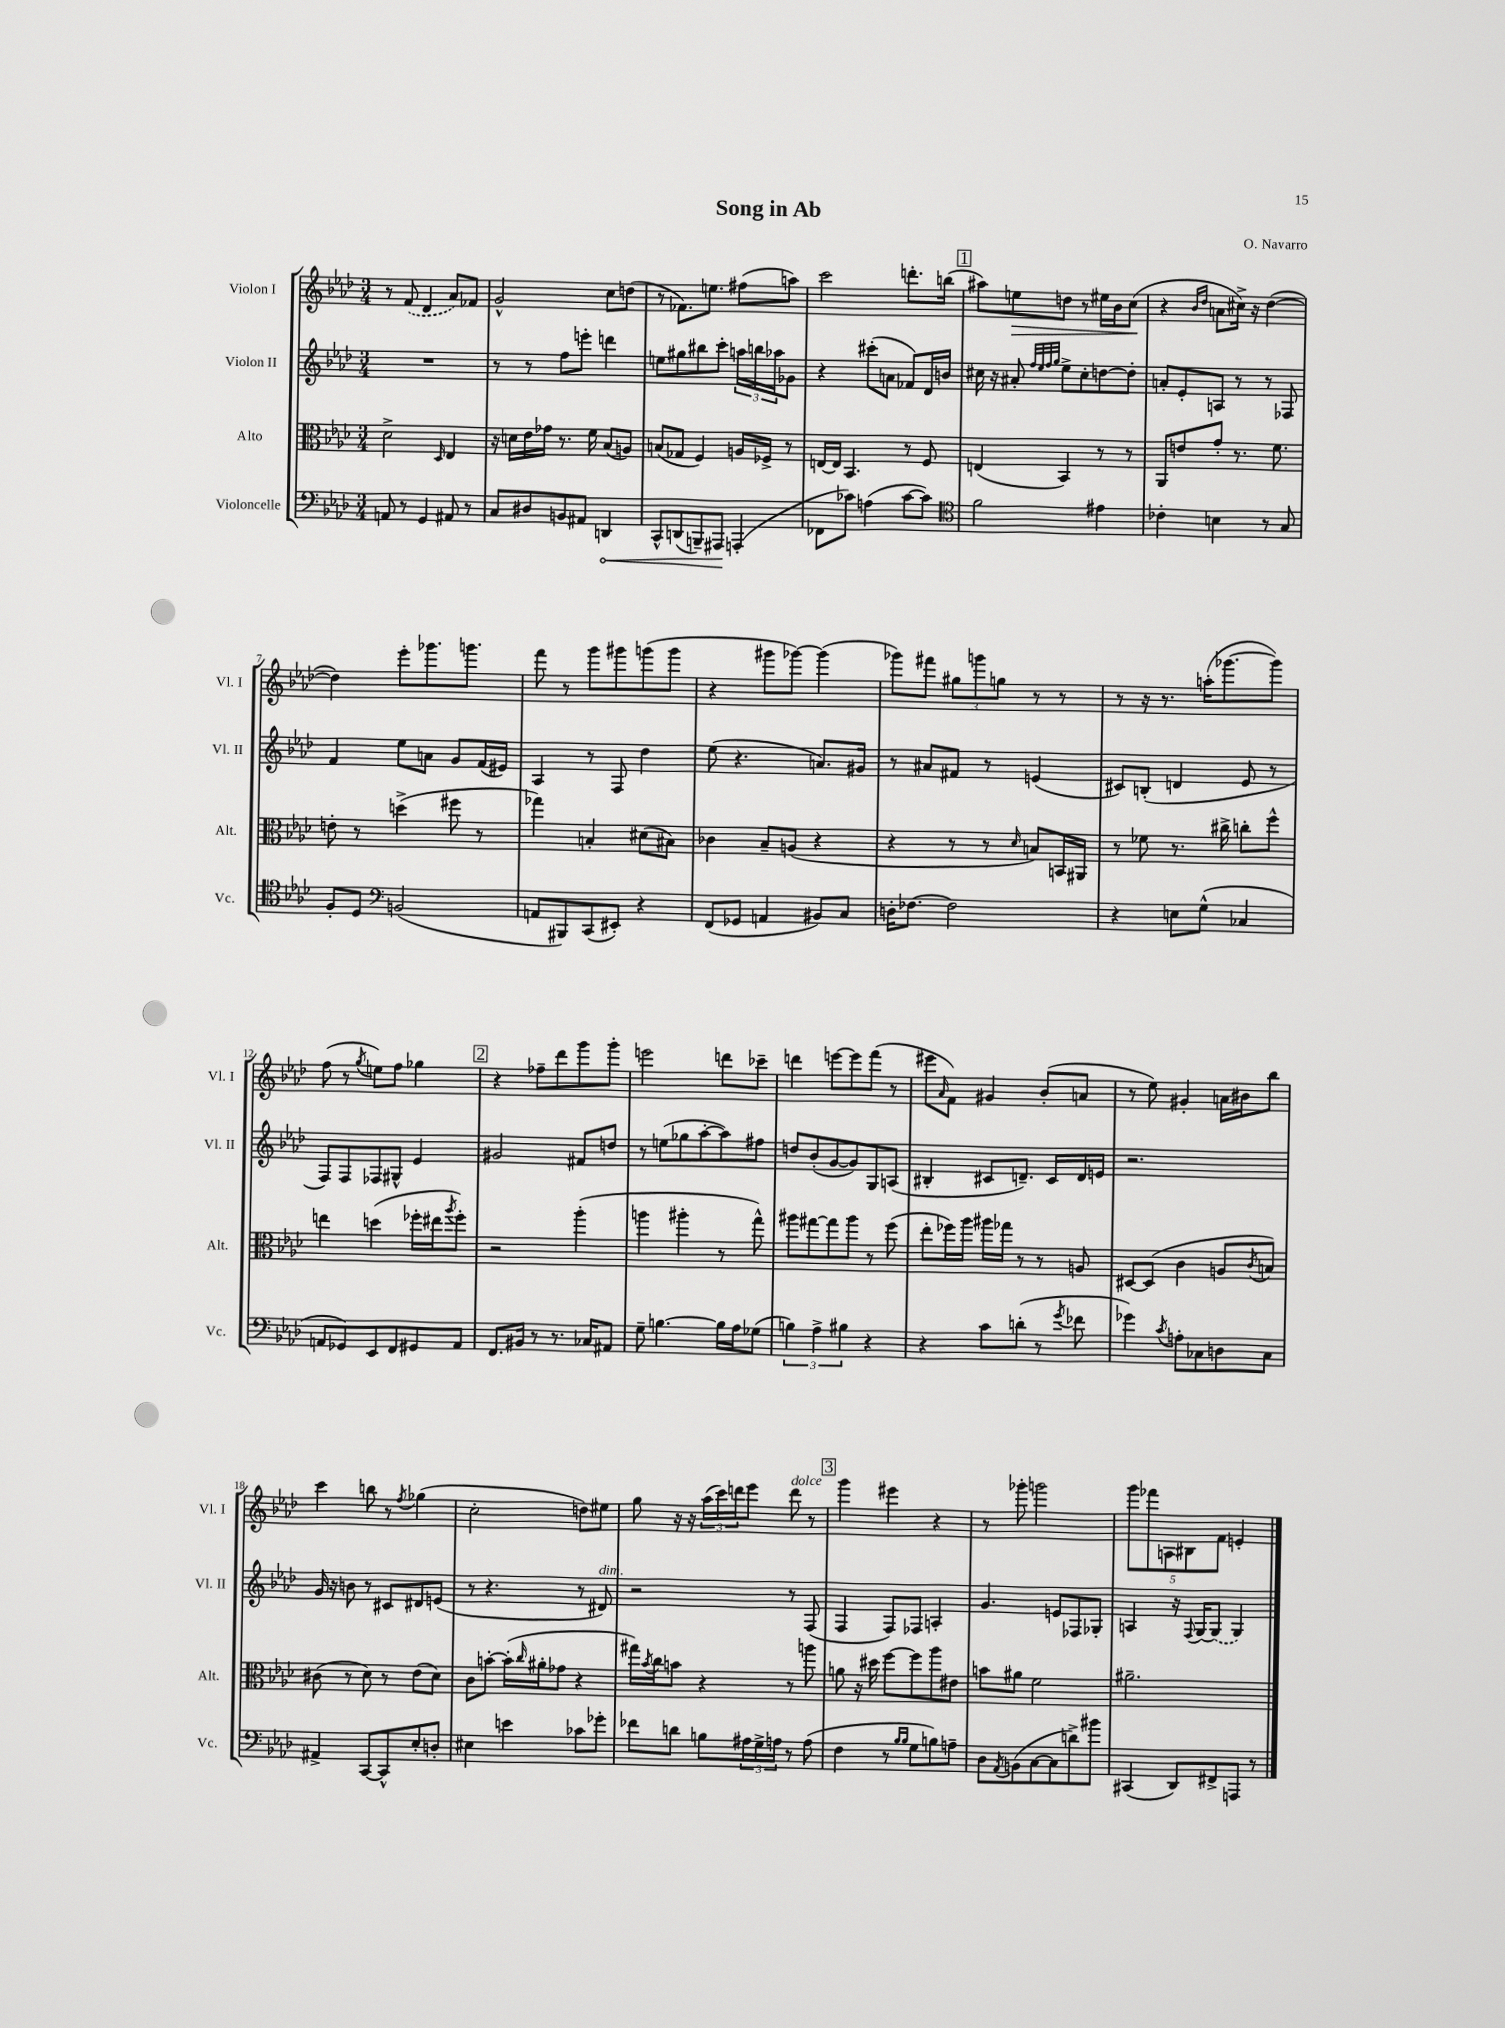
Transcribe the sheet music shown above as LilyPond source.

\header { title = "Song in Ab" composer = "O. Navarro" }
<<
\new StaffGroup <<
\new Staff = "s0" \with { instrumentName = "Violon I" shortInstrumentName = "Vl. I" } {
    \clef treble \key aes \major \numericTimeSignature \time 3/4
    r8 \once \slurDashed f'8( des'4 aes'8) fes'8 |
    g'2-^ c''8 d''8( |
    r8 fes'8.) e''8. fis''8( a''8) |
    c'''2 d'''8.-. b''16( |
    \mark \markup { \box "1" } ais''8) e''8\> d''8 r8 eis''16 bes'16 c''8\!( |
    r4 \grace { bes'16 des''16 } a'8 cis''16->) r16 des''4~( |
    des''4) ees'''8-. ges'''8. g'''8. |
    f'''8 r8 g'''8 gis'''8 g'''8( g'''8 |
    r4 gis'''8 ges'''8~) ges'''4( |
    ges'''8) fis'''8 \tuplet 3/2 { gis''8 g'''8 g''8 } r8 r8 |
    r8 r16 r8. a''16-.( ges'''8.~ ges'''8) |
    f''8( r8 \acciaccatura { g''8 } e''8) f''8 ges''4 |
    \mark \markup { \box "2" } r4 fes''8-- des'''8 g'''8 g'''8-. |
    e'''2 d'''8 ces'''8-- |
    d'''4 e'''8~ e'''8 f'''8( r8 |
    eis'''8 \grace { aes'16 } f'8) gis'4 bes'8-.( a'8 |
    r8 ees''8) gis'4-. a'16 bis'16 bes''8 |
    c'''4 b''8 r8 \acciaccatura { f''8 } ges''4( |
    c''2-. d''8) eis''8 |
    g''8 r16 r16 \tuplet 3/2 { aes''16( c'''16) d'''16 } ees'''8 d'''8^\markup { \italic "dolce" } r8 |
    \mark \markup { \box "3" } g'''4 eis'''4 r4 |
    r8 ges'''8-. g'''2 |
    \tuplet 5/4 { g'''8 fes'''8 a8 bis8 f'8 } e'4-. \bar "|." |
}
\new Staff = "s1" \with { instrumentName = "Violon II" shortInstrumentName = "Vl. II" } {
    \clef treble \key aes \major \numericTimeSignature \time 3/4
    R2. |
    r8 r8 f''8 e'''8-. d'''4 |
    e''8 gis''8 bis''8 c'''8-. \tuplet 3/2 { a''16 b''16 aes''16 } ges'8 |
    r4 cis'''8-.( a'8 fes'8) des'16 b'16 |
    \mark \markup { \box "1" } cis''16 r16 ais'8-. \grace { f''32 ees''32 f''32 g''32 } ees''8-> cis''8-. d''8~ d''8-. |
    a'8-. ees'8-. a8 r8 r8 fes8 |
    f'4 ees''8 a'8 g'8 f'16( eis'16) |
    aes4 r8 f8 des''4 |
    ees''8( r4. a'8.) gis'16 |
    r8 ais'8 fis'8 r8 e'4( |
    cis'8) b8-.( d'4 ees'8 r8 |
    f8) f8 fes8 gis8-^ ees'4 |
    \mark \markup { \box "2" } gis'2 fis'8 d''8 |
    r8 e''8( ges''8 aes''8~-. aes''8) fis''8 |
    d''8 bes'8-.( g'8~ g'8) g8 a8( |
    bis4-. cis'8 d'8.--) cis'16 d'16 e'16 |
    r2. |
    g'16 r16 b'8 r8 cis'8 dis'8 e'8( |
    r8 r4. r8 dis'8^\markup { \italic "dim." }) |
    r2 r8 f8( |
    \mark \markup { \box "3" } f4 f8) fes8 a4-. |
    g'4. e'8 fes8 ges8-. |
    a4 r16 \appoggiatura { f8 } g16~ \once \slurDashed g8( g4) \bar "|." |
}
\new Staff = "s2" \with { instrumentName = "Alto" shortInstrumentName = "Alt." } {
    \clef alto \key aes \major \numericTimeSignature \time 3/4
    des'2-> \grace { des16 } ees4 |
    r16 d'16 ees'16 ges'16 r8. f'16 bes8( a8) |
    b8( ges8 f4) a16 fes16-> r8 |
    e16~ e16 bes,4. r8 f8 |
    \mark \markup { \box "1" } e4( bes,4) r8 r8 |
    aes,8 e'8 g'8-. r8. f'8. |
    e'8-. r8 d''4->( fis''8 r8 |
    ges''4) b4-. dis'8( bis8) |
    ces'4 bes8-- a8( r4 |
    r4 r8 r8 \grace { des'16 } b8) b,16 ais,16 |
    r8 fes'8 r8. cis''16-> c''8-. f''8-^ |
    e''4 d''4( fes''16-. eis''16 \acciaccatura { aes''8 } fes''8-.) |
    \mark \markup { \box "2" } r2 aes''4-.( |
    a''4 ais''4-. r8 g''8-^) |
    ais''8 gis''8~ gis''8 ais''8 r8 f''8( |
    ees''8-. fes''16) aes''16 ais''16 ges''16 r8 r8 a8 |
    dis8~ dis8( c'4 a8 \acciaccatura { c'8 } b8) |
    cis'8( r8 des'8) r8 ees'8( des'8) |
    c'8 b'8~-. b'16-.( \grace { c''16 } ais'16-. ges'8 r4 |
    gis''16) \acciaccatura { bes'8 } c''16 b'8 r4 r8 a''8 |
    \mark \markup { \box "3" } a'8 r16 dis''16 f''8~ f''8 aes''8 eis'8 |
    b'8 ais'8 f'2 |
    ais'2.-- \bar "|." |
}
\new Staff = "s3" \with { instrumentName = "Violoncelle" shortInstrumentName = "Vc." } {
    \clef bass \key aes \major \numericTimeSignature \time 3/4
    a,8 r8 g,4 ais,8 r8 |
    c8 dis8 b,8 ais,8 \once \override Hairpin.circled-tip = ##t d,4\< |
    c,8-^ d,8( b,,8--) ais,,8\! a,,4-.( |
    fes,8 ces'8) a4( ces'8~ ces'8) |
    \mark \markup { \box "1" } \clef tenor f'2 eis'4 |
    ces'4-. b4 r8 g8 |
    f8-. des8 \clef bass b,2( |
    a,8 bis,,8) c,8( eis,8-.) r4 |
    f,8( ges,8 a,4 bis,8) c8 |
    d16-. fes8.~ fes2 |
    r4 e8 g8-^( ces4 |
    a,8 ges,8) ees,8 f,8 gis,8 a,8 |
    \mark \markup { \box "2" } f,8. bis,16 r8 r8. ces16 ais,8 |
    g8-- b4.~ b16 aes16 ges8( |
    \tuplet 3/2 { b4) aes4-> bis4 } r4 |
    r4 c'8 d'8-.( r8 \acciaccatura { g'8 } fes'8 |
    ges'4) \acciaccatura { c'8 } a8-. ces8 d8 ces8 |
    ais,4-> c,8~ c,8-^ ees8-. d8-. |
    eis4 e'4 ces'8 ges'8-. |
    fes'8 d'8 b8 \tuplet 3/2 { ais16 g16-> a16 } r8 a8( |
    \mark \markup { \box "3" } f4 r8 \grace { bes16 bes16 } g8 b8) a8-- |
    des8 \acciaccatura { aes,8 } b,8( c8~ c8 d'8->) bis'8 |
    cis,4( des,8) fis,8-> a,,8 r8 \bar "|." |
}
>>
>>
